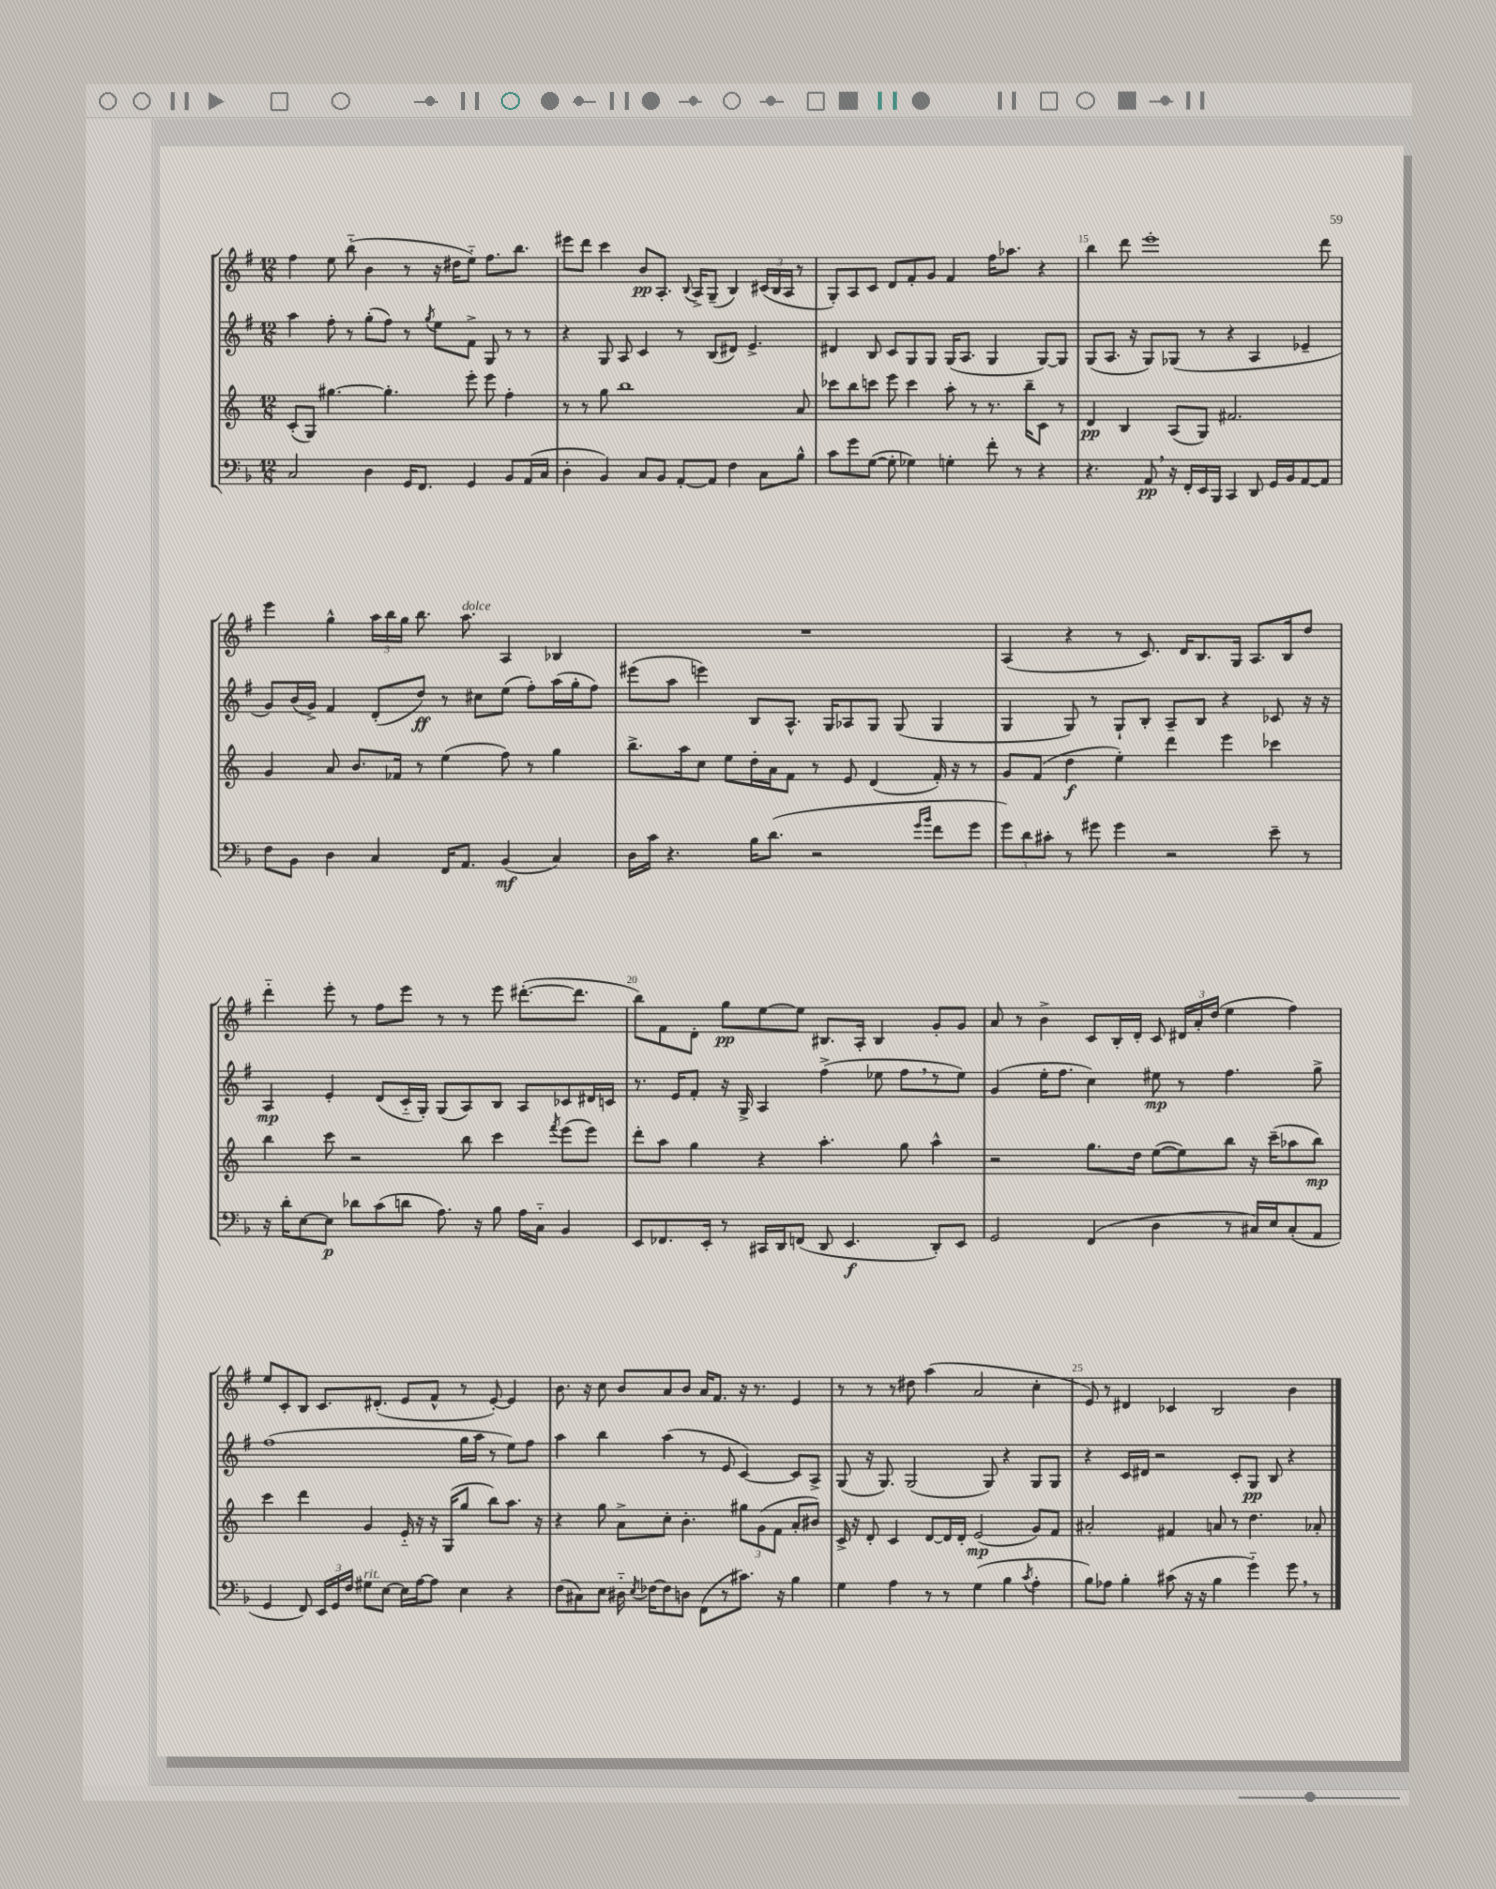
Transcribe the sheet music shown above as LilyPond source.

<<
\new StaffGroup <<
\new Staff = "s0" {
    \clef treble \key g \major \numericTimeSignature \time 12/8
    \autoBeamOff fis''4 e''8 b''8-_( b'4 r8 r16 dis''16[ e''8]-_) fis''8.[ b''8.] |
    eis'''8[ d'''8] c'''4 b'8[\pp a8.]-. \appoggiatura { b8 } a16[-> g8]--( b4) \tuplet 3/2 { cis'16[( b16 a16] } r8 |
    g8[-.) a8 c'8] d'8[ fis'8-. g'8] fis'4 fis''16[ aes''8.] r4 |
    b''4 d'''8 e'''1-. d'''8 |
    e'''4 g''4-^ \tuplet 3/2 { a''16[ b''16 g''16] } b''8. a''8.^\markup { \italic "dolce" } a4 bes4 |
    R1. |
    a4( r4 r8 c'8.) d'16[ b8. g16] a8.[ b16 d''8] |
    d'''4-_ e'''8-. r8 fis''8[ e'''8] r8 r8 e'''8 dis'''8.[~-.( dis'''8.] |
    b''8[) fis'8 d'8]-. g''8[\pp e''8~ e''8] bis8.[ a16]-. bis4 g'8[-. g'8] |
    a'8 r8 b'4-> c'8[ b16-. d'16]-. c'8 \tuplet 3/2 { dis'16[ a'16-. d''16]( } e''4 fis''4) |
    e''8[ c'8-. b8] c'8.[ dis'8.]-.( e'8[ fis'8]-^ r8 e'8~-.) e'4 |
    b'8. r16 c''8 b'8[ a'8 b'8] a'16[ fis'8.] r16 r8. e'4 |
    r8 r8 r8 dis''8 a''4( a'2 c''4-. |
    e'8) r8 dis'4 ces'4 b2 b'4 \bar "|." |
}
\new Staff = "s1" {
    \clef treble \key g \major \numericTimeSignature \time 12/8
    \autoBeamOff a''4 fis''8-. r8 g''8[-.( fis''8]) r8 \acciaccatura { g''8 } e''8[ fis'8]-> g8 r8 r8 |
    r4 g8 a8 c'4 r8 b8[( dis'8]) e'4.-> |
    dis'4 b8 c'8[ g8 g8] g16[( a8.] g4 g8[~) g8] |
    g8[( a8.] r16 g8[) ges8]( r8 r4 a4 ees'4-- |
    g'8[) b'16( g'16]->) fis'4 d'8[-.( d''8]\ff) r8 cis''8[ e''8]( fis''8[-.) a''16( g''16-. fis''8]) |
    eis'''8[( a''8] e'''4) b8[ a8.]-^ g16[ aes8 g8] g8( g4 |
    g4 g8) r8 g8[-! b8]-. a8[-- b8] r4 ces'8 r16 r16 |
    a4\mp e'4-. d'8[( c'16-_ g16]-.) g8[( a8) b8] a8[ ces'8 dis'16 c'16] |
    r8. e'16[ fis'8]-. r16 g16-> a4 fis''4->( ees''8 fis''8[ \breathe r8 ees''8]) |
    g'4( e''16[-. fis''8.] c''4) eis''8\mp r8 fis''4. g''8-> |
    fis''1( g''16[ a''16] r8 e''8[) fis''8] |
    a''4 b''4 a''4( r8 e'8 c'4~) c'8[ a8]-> |
    g8( r16 g8.) g2( g8) r4 g8[ g8] |
    r4 c'16[ dis'16] r2 c'8[-. g8]\pp b8 r4 \bar "|." |
}
\new Staff = "s2" {
    \clef treble \key c \major \numericTimeSignature \time 12/8
    \autoBeamOff c'8[-.( g8]) gis''4.~ gis''4.-. e'''8-. e'''8 f''4-. |
    r8 r8 g''8 b''1 a'8 |
    ces'''8[ b''8 c'''8] e'''8 c'''4 a''8-. r8 r8. b''16[-- c'8] r8 |
    d'4\pp b4 a8[( g8]) fis'2. |
    g'4 a'8 b'8.[ fes'16] r8 e''4( f''8) r8 g''4 |
    b''8.[-> a''16 c''8] e''8[ d''16-. a'16 f'8] r8 e'8 d'4( f'16-.) r16 r8 |
    g'8[ f'8]( d''4\f e''4-.) d'''4 e'''4 ces'''4 |
    b''4 c'''8 r2 b''8 c'''4 \acciaccatura { f'''8 } e'''8[( e'''8]) |
    d'''8[-. a''8] g''4 r4 a''4.-. g''8 a''4-^ |
    r2 g''8.[ d''16] e''8[~( e''8) b''8] r16 c'''16[--( aes''8 b''8]\mp) |
    c'''4 d'''4 g'4 e'16-_ r16 r16 g16[( g''8] b''8[) a''8.] r16 |
    r4 g''8 a'8[-> c''8]-. b'4.-. \tuplet 3/2 { gis''8[ g'8( f'8] } a'8[-. bis'8]) |
    c'16-> r16 d'8-. c'4 d'8[~ d'16 d'16]-. e'2\mp( g'8[) f'8] |
    ais'2-. fis'4 a'8 r8 d''4. aes'8-. \bar "|." |
}
\new Staff = "s3" {
    \clef bass \key f \major \numericTimeSignature \time 12/8
    \autoBeamOff c2 d4 g,16[ f,8.] g,4 bes,8[ a,16( c16] |
    d4-. bes,4) c8[ bes,8] a,8[~-. a,8] f4 c8[ bes8]-^ |
    c'8[ g'8 g8]~( g8-. ges4) g4-. f'8-. r8 r4 |
    r4. a,8\pp \breathe r16 f,16[-. e,16 bes,,16] c,4 d,8 g,16[ bes,16 a,8~ a,8] |
    f8[ bes,8] d4 c4 f,16[ a,8.] bes,4\mf( c4) |
    d16[ c'16] r4. bes16[ d'8.]( r2 \grace { g'16[ bes'16] } f'8[ g'8] |
    \tuplet 3/2 { g'8[) d'8 cis'8]-. } r8 gis'8 gis'4 r2 e'8-- r8 |
    r16 d'16[-. e8~ e8]\p des'8[ c'8( d'8] a8.) r16 bes8 a16[ c16]-_ bes,4 |
    e,8[ fes,8. e,16]-. r8 cis,16[ d,16 f,8]( d,8 e,4.\f d,8[-.) e,8] |
    g,2 f,4( d4 r8 cis16[) e16 cis8-.( a,8] |
    g,4 f,8) \tuplet 3/2 { e,16[ g,16 f16] } gis8[^\markup { \italic "rit." } e8]~ e16[ a16~ a8] e4 r4 |
    f8[( cis8) e8] dis16-_ \acciaccatura { e8 } fes16[~ fes8 d8] f,8[( r8 cis'8.]) r16 bes4 |
    g4 a4 r8 r8 g4( bes4 \acciaccatura { c'8 } a4-. |
    bes8[) aes8] bes4-. cis'8( r16 r16 bes4 g'4-_) g'8 \breathe r8 \bar "|." |
}
>>
>>
\layout { \context { \Score currentBarNumber = #12 \override BarNumber.break-visibility = ##(#f #t #t) barNumberVisibility = #(every-nth-bar-number-visible 5) } }
